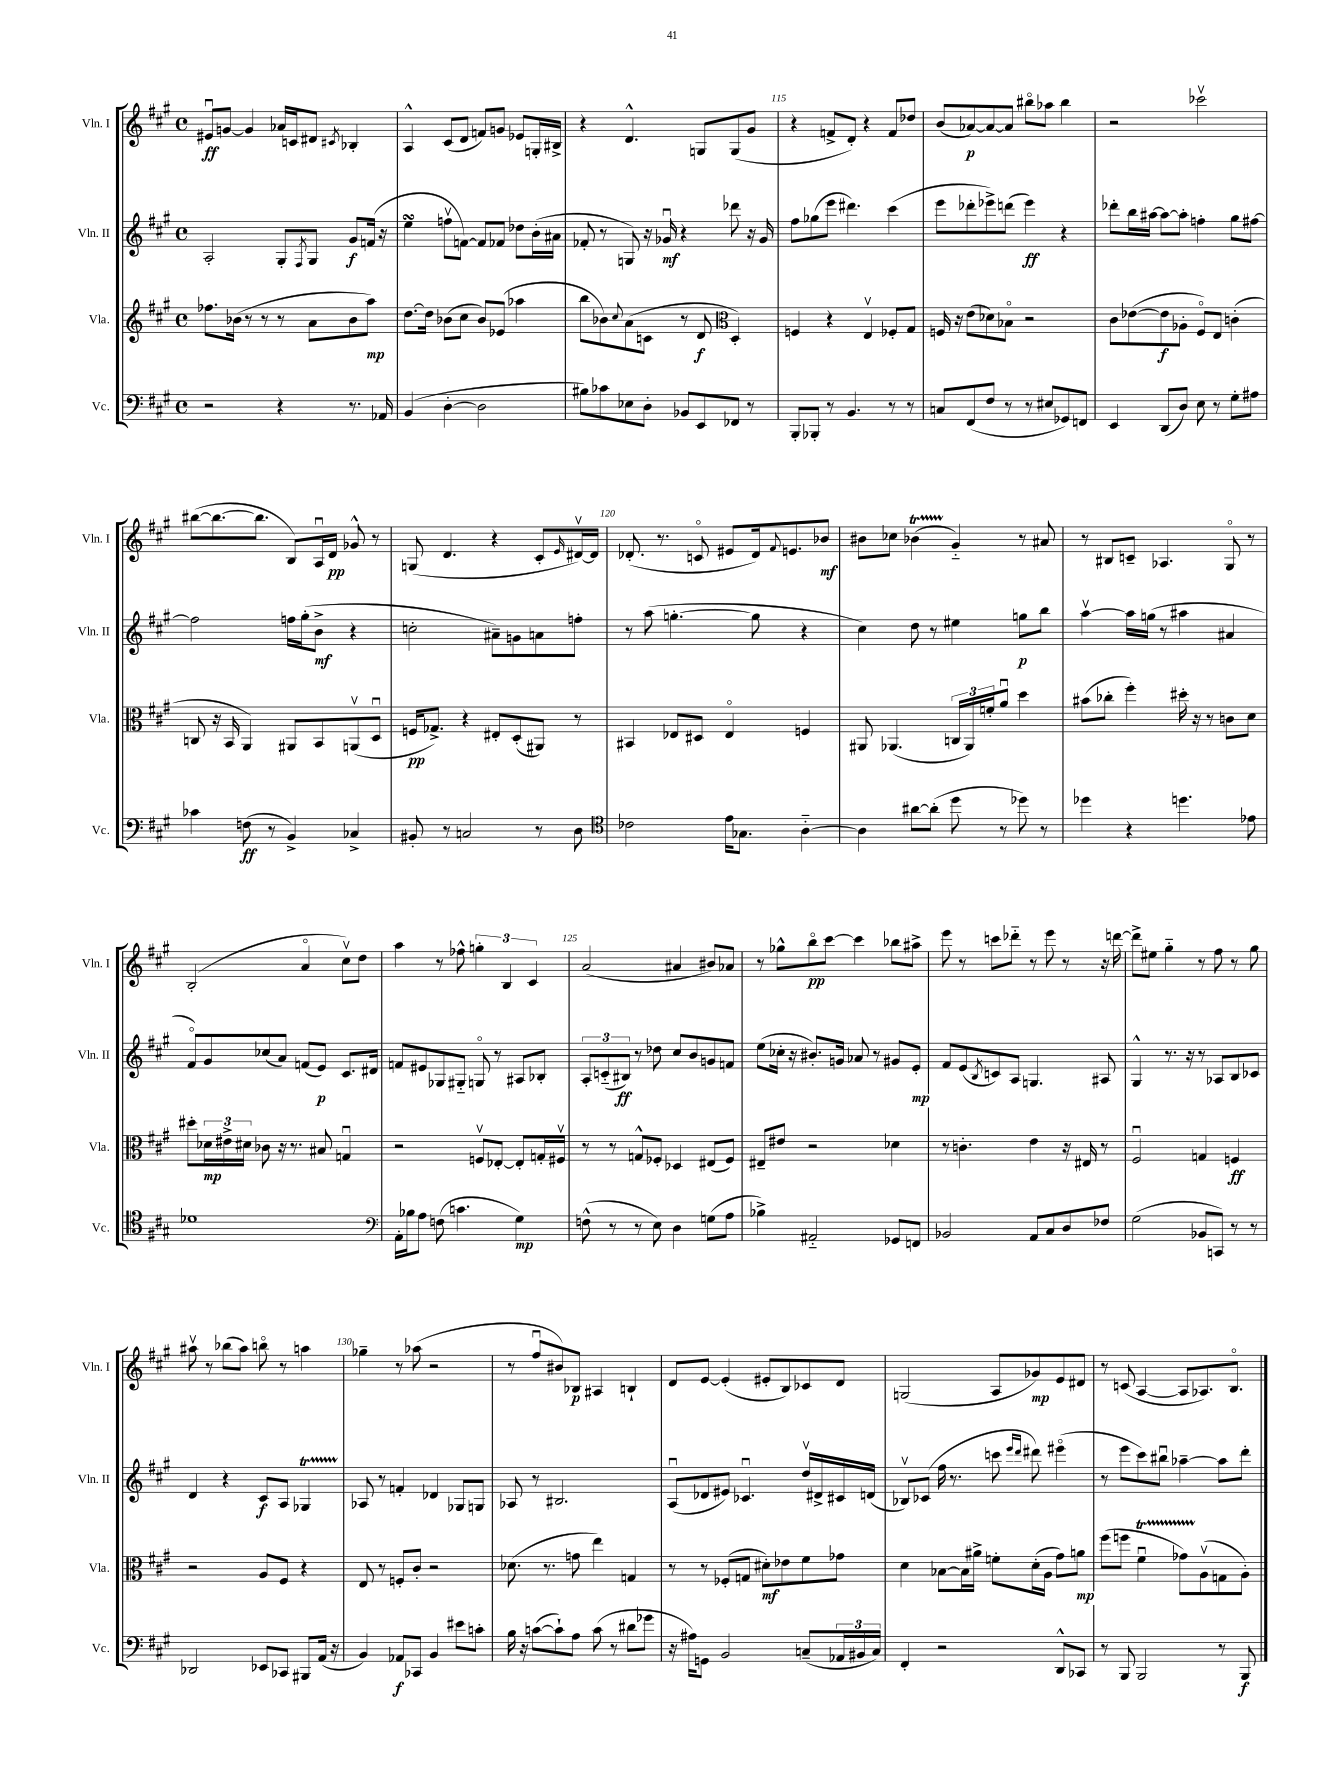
<<
\new StaffGroup <<
\new Staff = "s0" \with { instrumentName = "Vln. I" shortInstrumentName = "Vln. I" } {
    \clef treble \key a \major \defaultTimeSignature \time 4/4
    eis'8\downbow\ff g'8~ g'4 aes'16 c'16 dis'8 \acciaccatura { cis'8 } bes4-. |
    a4-^ cis'8( d'8 f'8) g'8 ees'8 g16-. bis16-> |
    r4 d'4.-^ g8 g8( gis'8 |
    r4 f'8-> d'8-.) r4 f'8 des''8 |
    b'8( aes'8~\p) aes'8~ aes'8 bis''8\flageolet aes''8 bis''4 |
    r2 ces'''2\upbow |
    bis''8~( bis''8.~ bis''8. b8) a16\downbow d'16\pp ges'8-^ r8 |
    g8( d'4. r4 cis'8-. \grace { e'16 } dis'16~\upbow) dis'16 |
    des'8.-.( r8. c'8\flageolet eis'8 des'16) \appoggiatura { fis'8 } e'8. bes'8\mf |
    bis'8 ces''8 bes'4\startTrillSpan( gis'4-_\stopTrillSpan) r8 ais'8 |
    r8 bis8 c'8-- aes4. gis8\flageolet r8 |
    b2-.( a'4\flageolet cis''8\upbow) d''8 |
    a''4 r8 fes''8-^ \tuplet 3/2 { g''4-. b4 cis'4 } |
    a'2( ais'4 bis'8) aes'8 |
    r8 ges''8-^ b''8\flageolet\pp cis'''8~ cis'''4 bes''8 ais''8-> |
    e'''8 r8 c'''8 des'''8-_ r8 e'''8 r8 r16 d'''16~ |
    d'''8-> eis''8 gis''4-_ r8 fis''8 r8 gis''8 |
    ais''8\upbow r8 bes''8( ais''8) b''8\flageolet r8 a''4 |
    ges''4-- r8 aes''8( r2 |
    r8 fis''8\downbow bis'8) bes8\p ais4 b4-! |
    d'8 e'8~ e'4-.( eis'8-. b8) ces'8 d'8 |
    g2( a8 ges'8\mp) e'8 dis'8 |
    r8 c'8( a4~ a8 aes8.) b8.\flageolet \bar "|." |
}
\new Staff = "s1" \with { instrumentName = "Vln. II" shortInstrumentName = "Vln. II" } {
    \clef treble \key a \major \defaultTimeSignature \time 4/4
    a2-. gis8-. \acciaccatura { fis8 } gis8 gis'8\f f'16( r16 |
    e''4\turn f''8\upbow f'8~) f'8 fes'8 des''8 b'16-.( ais'16 |
    fes'8-. r8 g8) r16 ges'16\downbow\mf r4 des'''8 r16 ges'16 |
    fis''8 ges''8( e'''8 dis'''4.) cis'''4( |
    e'''8 des'''8-. ees'''8->) d'''8( ees'''4\ff) r4 |
    des'''8-. b''16 ais''16~ ais''8~ ais''8-. f''4-. gis''8 fis''8~ |
    fis''2 f''16 gis''16-.( b'8->\mf r4 |
    c''2-. ais'8--) g'8 a'8 f''8-. |
    r8 a''8( g''4.~-. g''8 r4 |
    cis''4) d''8 r8 eis''4 g''8\p b''8 |
    a''4~\upbow a''16 g''16( r8 ais''4 ais'4 |
    fis'8\flageolet) gis'8 ces''8( a'8) f'8( e'8\p) cis'8. dis'16 |
    f'8 eis'8 ges8 gis8-_ g8\flageolet r8 ais8 bes8-. |
    \tuplet 3/2 { a8-. c'8-_( bis8\ff) } r8 des''8 cis''8 b'8 g'8 f'8 |
    e''8( ces''16-. r16 bis'8.-.) g'16 aes'8 r8 gis'8 e'8-.\mp |
    fis'8 e'8( \acciaccatura { b8 } c'8) a8 g4. ais8 |
    gis4-^ r8. r16 r8 aes8 b8 ces'8 |
    d'4 r4 cis'8\f a8 ges4\startTrillSpan |
    aes8\stopTrillSpan r8 f'4-. des'4 ges8 g8 |
    aes8 r8 bis2. |
    a8\downbow( des'8 eis'8) ces'4.\downbow d''16\upbow dis'16-> cis'16 d'16( |
    bes8\upbow) ces'8( fis''16 r8. c'''8 \grace { e'''16 d'''16 } dis'''8) eis'''4\flageolet( |
    r8 e'''8 cis'''8) bis''8\downbow aes''4~-- aes''8 d'''8-. \bar "|." |
}
\new Staff = "s2" \with { instrumentName = "Vla." shortInstrumentName = "Vla." } {
    \clef treble \key a \major \defaultTimeSignature \time 4/4
    fes''8. bes'16( r8 r8 r8 a'8 bes'8 a''8\mp) |
    d''8.~ d''16 bes'8( cis''8 bes'8) ees'8( aes''4 |
    b''8 bes'8) \appoggiatura { cis''8 } a'8( c'8 r8 d'8\f \clef alto d4-.) |
    f4 r4 e4\upbow fes8-. gis8 |
    f16 r16 e'8( des'8) bes8\flageolet r2 |
    cis'8 ees'8~( ees'8\f aes8-. fis8\flageolet) e8 c'4-.( |
    c8 r16 b,16 a,4) ais,8 b,8 a,8\upbow( d8\downbow |
    f16\pp ges8.->) r4 eis8-. d8-.( ais,8) r8 |
    bis,4 ees8 dis8 ees4\flageolet f4 |
    ais,8 aes,4.( \tuplet 3/2 { c16 aes,16) f'16-. } a'8\downbow d''4 |
    bis'8( ces''8-. fis''4-.) dis''16-. r16 r8 c'8 d'8 |
    dis''8-. \tuplet 3/2 { des'16\mp eis'16-> dis'16 } ces'8 r16 r8. bis8 g4\downbow |
    r2 f8\upbow ees8~-. ees8-. g16-. fis16\upbow |
    r8 r8 g8-^ fes8-. des4 eis8( fes8) |
    eis8-- eis'8 r2 des'4 |
    r8 c'4.-. e'4 r16 eis16 r8 |
    fis2\downbow g4 f4\ff |
    r2 a8 fis8 r4 |
    e8 r8 f8-. cis'8-. r2 |
    des'8.( r8. g'8 e''4) g4 |
    r8 r8 fes8-.( g8 dis'8-.\mf) ees'8 fis'8 ges'8 |
    d'4 bes8~ bes16 ais'16-> f'8-. d'16-.( a16 gis'8) a'8\mp |
    fis''8( f''8 fis'4\downbow\startTrillSpan ges'8) a8\upbow\stopTrillSpan( g8 a8-.) \bar "|." |
}
\new Staff = "s3" \with { instrumentName = "Vc." shortInstrumentName = "Vc." } {
    \clef bass \key a \major \defaultTimeSignature \time 4/4
    r2 r4 r8. aes,16 |
    b,4( d4~-. d2 |
    bis8) ces'8 ees8 d8-. bes,8 e,8 fes,8 r8 |
    b,,8-. bes,,8-. r8 b,4. r8 r8 |
    c8 fis,8( fis8 r8 r8 eis8 ges,8) f,8 |
    e,4 d,8( d8) e8 r8 gis8-. ais8 |
    ces'4 f8\ff( r8 b,4->) ces4-> |
    bis,8-. r8 c2 r8 d8 |
    \clef tenor ces'2 e'16 ges8. a4~-_ |
    a4 ais'8~ ais'8-.( d''8 r8 des''8) r8 |
    des''4 r4 d''4. ees'8 |
    des'1 |
    \clef bass a,16-. bes16 a8 f8( c'4. gis4\mp) |
    f8-^( r8 r8 e8) d4 g8( a8 |
    bes4->) ais,2-_ ges,8 f,8 |
    bes,2 a,8 cis8 d8 fes8 |
    gis2( bes,8 c,8) r8 r8 |
    des,2 ees,8 ces,8 bis,,8 a,16( r16 |
    b,4) aes,8\f ces,8 b,4 eis'8 c'8-. |
    b16 r16 c'8~( c'8-!) a8 c'8( r8 dis'8 ges'8 |
    r16 ais16) g,8 b,2 c8--( \tuplet 3/2 { aes,16 bis,16 c16) } |
    fis,4-. r2 d,8-^ ces,8 |
    r8 b,,8 b,,2 r8 b,,8\f \bar "|." |
}
>>
>>
\layout { \context { \Score currentBarNumber = #112 \override BarNumber.break-visibility = ##(#f #t #t) barNumberVisibility = #(every-nth-bar-number-visible 5) } }
